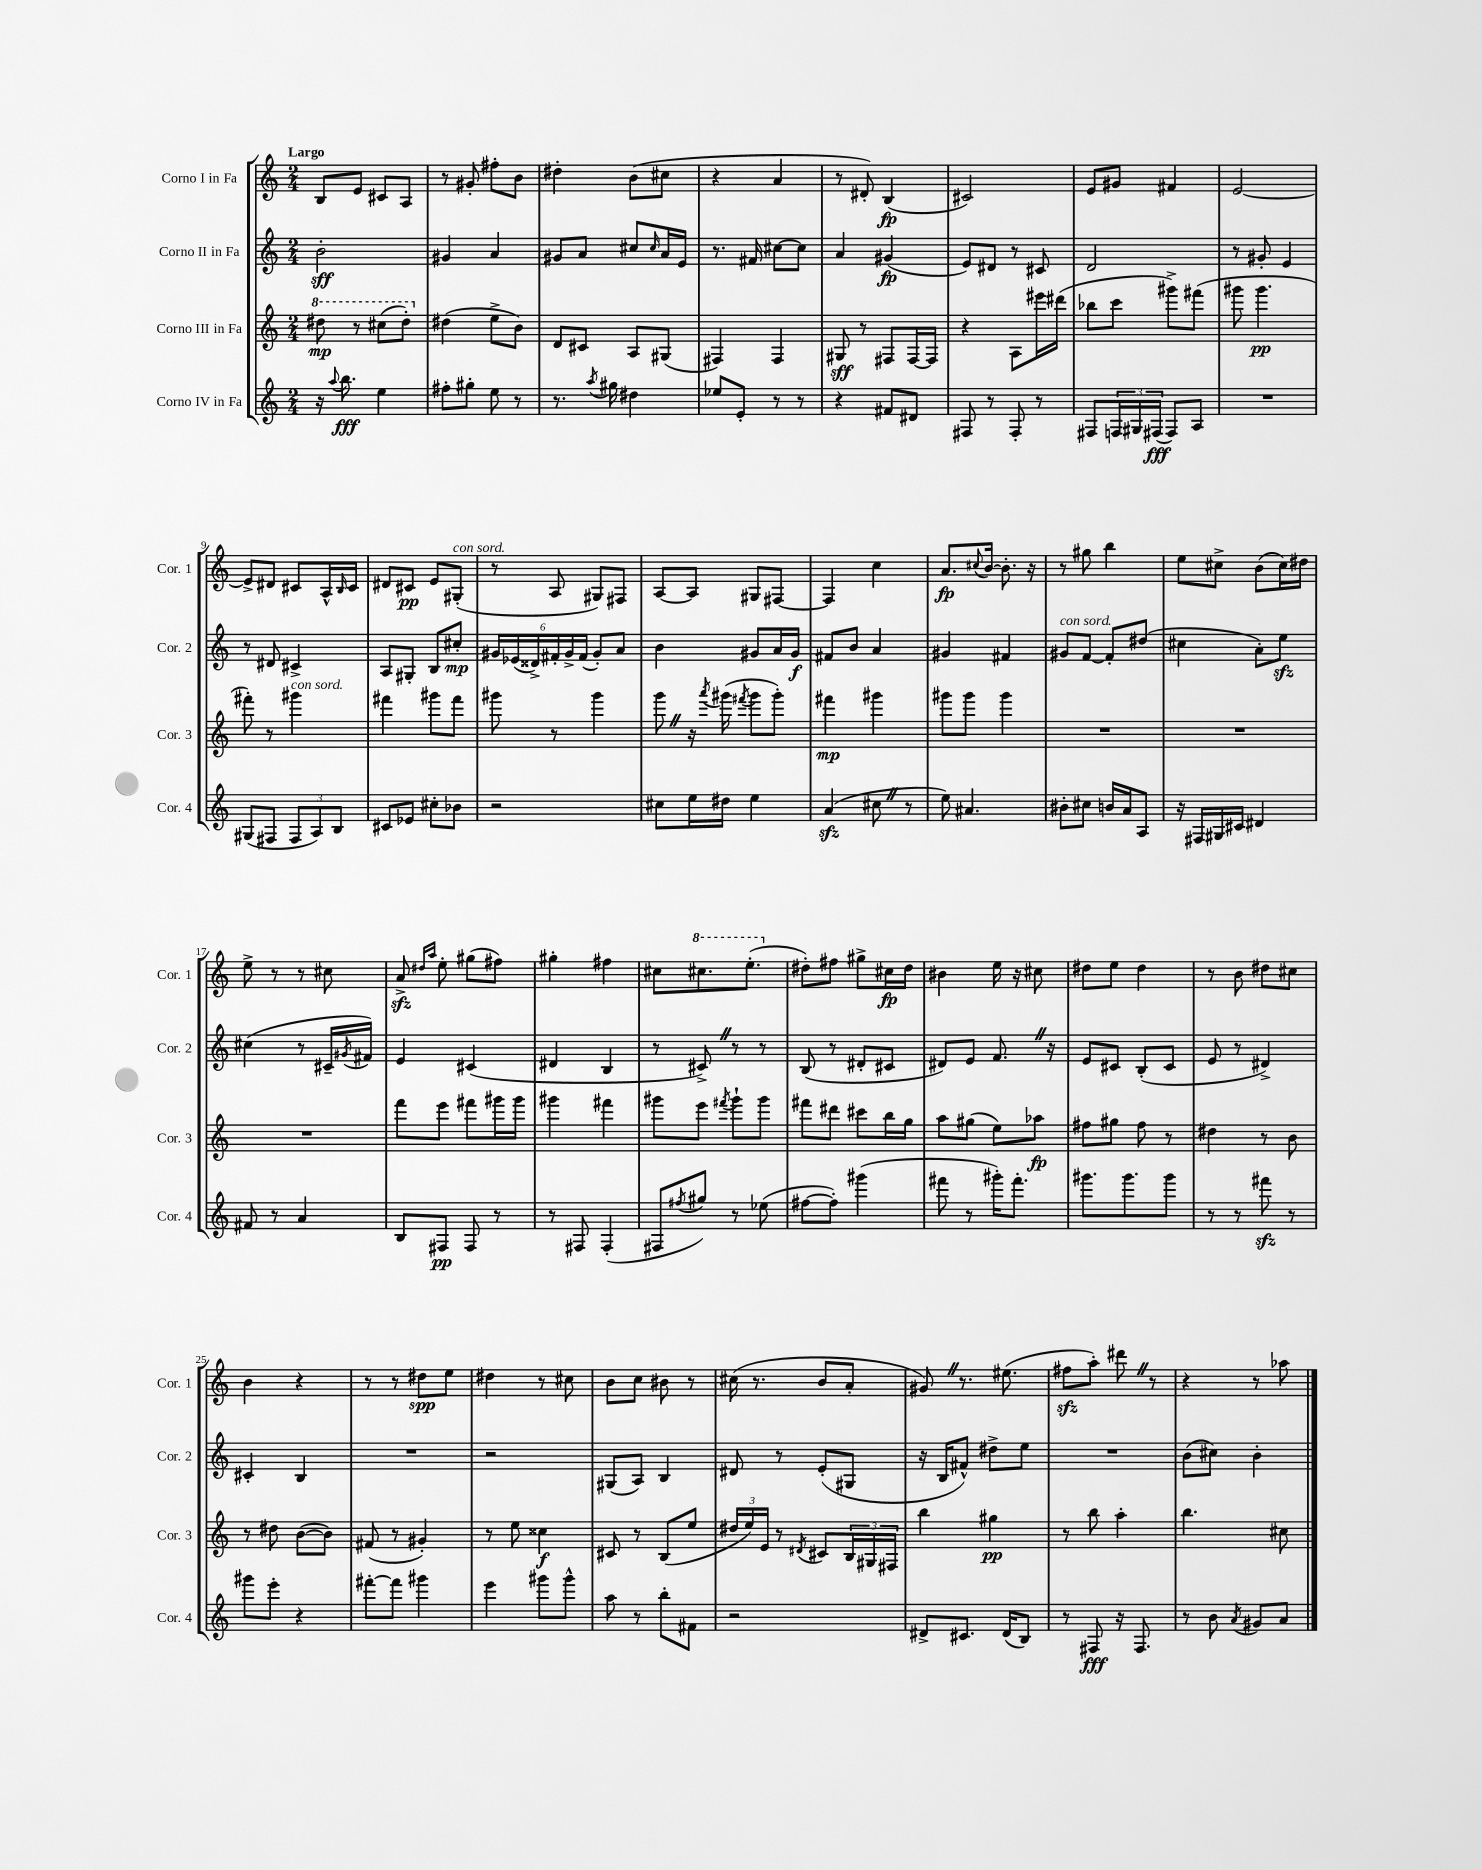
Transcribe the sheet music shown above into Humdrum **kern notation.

**kern	**dynam	**kern	**dynam	**kern	**dynam	**kern	**dynam
*part4	*part4	*part3	*part3	*part2	*part2	*part1	*part1
*staff4	*staff4	*staff3	*staff3	*staff2	*staff2	*staff1	*staff1
*I"Corno IV in Fa	*	*I"Corno III in Fa	*	*I"Corno II in Fa	*	*I"Corno I in Fa	*
*I'Cor. 4	*	*I'Cor. 3	*	*I'Cor. 2	*	*I'Cor. 1	*
*clefG2	*	*clefG2	*	*clefG2	*	*clefG2	*
*k[]	*	*k[]	*	*k[]	*	*k[]	*
*M2/4	*	*M2/4	*	*M2/4	*	*M2/4	*
*	*	*8va	*	*	*	*	*
=1	=1	=1	=1	=1	=1	=1	=1
!	!	!	!	!	!	!LO:TX:a:B:t=Largo	!
16r	.	8ddd#X\	mp	2b'\	sff	8B/L	.
8qqaa/	.	.	.	.	.	.	.
8.bb\	fff	.	.	.	.	.	.
.	.	8r	.	.	.	8e/J	.
4ee\	.	(8ccc#X\L	.	.	.	8c#X/L	.
.	.	8ddd#'\J)	.	.	.	8A/J	.
=2	=2	=2	=2	=2	=2	=2	=2
*	*	*X8va	*	*	*	*	*
8ff#X'\L	.	(4dd#X\	.	4g#X/	.	8r	.
8gg#X'\J	.	.	.	.	.	8g#X'/	.
8ee\	.	8ee^\L	.	4a/	.	8ff#X'\L	.
8r	.	8b\J)	.	.	.	8b\J	.
=3	=3	=3	=3	=3	=3	=3	=3
8.r	.	8d/L	.	8g#X/L	.	4dd#X'\	.
.	.	8c#X/J	.	8a/J	.	.	.
8qaa/	.	.	.	.	.	.	.
16gg#X\	.	.	.	.	.	.	.
4dd#X\	.	8A/L	.	8cc#X/L	.	(8b\L	.
.	.	.	.	16qqcc#/	.	.	.
.	.	(8G#X/J	.	16a/L	.	8cc#X\J	.
.	.	.	.	16e/JJ	.	.	.
=4	=4	=4	=4	=4	=4	=4	=4
8ee-X/L	.	4F#X/)	.	8.r	.	4r	.
8e'/J	.	.	.	.	.	.	.
.	.	.	.	16f#X/	.	.	.
8r	.	4F#/	.	[8cc#X\L	.	4a/	.
8r	.	.	.	8cc#\J]	.	.	.
=5	=5	=5	=5	=5	=5	=5	=5
4r	.	8G#X/	sff	4a/	.	8r	.
.	.	8r	.	.	.	8d#X'/)	.
8f#X/L	.	8F#X/L	.	(4g#X/	fp	(4B/	fp
8d#X/J	.	[16F#/L	.	.	.	.	.
.	.	16F#/JJ]	.	.	.	.	.
=6	=6	=6	=6	=6	=6	=6	=6
8F#X/	.	4r	.	8e/L)	.	2c#X/)	.
8r	.	.	.	8d#X/J	.	.	.
8F#'/	.	8A\L	.	8r	.	.	.
8r	.	16eee#X\L	.	8c#X/	.	.	.
.	.	(16ddd#X\JJ	.	.	.	.	.
=7	=7	=7	=7	=7	=7	=7	=7
8F#X/L	.	8bb-X\L	.	2d/	.	8e/L	.
24Fn/L	.	8ccc\J	.	.	.	8g#X/J	.
24G#X/	.	.	.	.	.	.	.
(24F#X/JJ	fff	.	.	.	.	.	.
8F#/L)	.	8ggg#X^\L)	.	.	.	4f#X/	.
8A/J	.	(8fff#X\J	.	.	.	.	.
=8	=8	=8	=8	=8	=8	=8	=8
2r	.	8ggg#X\	.	8r	.	[2e/	.
.	.	4.ggg#\	pp	8g#X'/	.	.	.
.	.	.	.	4e/	.	.	.
!!LO:LB:g=z
=9	=9	=9	=9	=9	=9	=9	=9
(8G#X/L	.	8fff#X'\)	.	8r	.	8e^/L]	.
8F#X/J	.	8r	.	8d#X/	.	8d#X/J	.
!	!	!LO:TX:a:i:t=con sord.	!	!	!	!	!
12F#/L	.	4ggg#X\	.	4c#X^/	.	8c#X/L	.
12A/)	.	.	.	.	.	.	.
.	.	.	.	.	.	16A^^/L	.
12B/J	.	.	.	.	.	.	.
.	.	.	.	.	.	16qqB/	.
.	.	.	.	.	.	16c#/JJ	.
=10	=10	=10	=10	=10	=10	=10	=10
8c#X/L	.	4fff#X\	.	8A/L	.	8d#X/L	.
8e-X/J	.	.	.	8G#X'/J	.	8c#X/J	pp
8cc#X'\L	.	8ggg#X\L	.	8B/L	.	8e/L	.
!	!	!	!	!	!	!LO:TX:a:i:t=con sord.	!
8b-X\J	.	8fff#\J	.	8cc#X'/J	mp	(8G#X'/J	.
=11	=11	=11	=11	=11	=11	=11	=11
2r	.	8ggg#X\	.	24g#X/LL	.	8r	.
.	.	.	.	(24e-X/	.	.	.
.	.	.	.	24d##X^/)	.	.	.
.	.	8r	.	24f#X'/	.	8A/	.
.	.	.	.	24g#^/	.	.	.
.	.	.	.	(24f#/JJ	.	.	.
.	.	4ggg#\	.	8g#'/L)	.	8G#X/L)	.
.	.	.	.	8a/J	.	8F#X/J	.
=12	=12	=12	=12	=12	=12	=12	=12
8cc#X\L	.	8gggZ\	.	4b\	.	[8A/L	.
16ee\L	.	16r	.	.	.	8A/J]	.
.	.	8qaaa/	.	.	.	.	.
16dd#X\JJ	.	(16ggg#X\	.	.	.	.	.
.	.	8qfff#X/	.	.	.	.	.
4ee\	.	8ggg#\L	.	8g#X/L	.	8G#X/L	.
.	.	8ggg#'\J)	.	16a/L	.	[8F#X/J	.
.	.	.	.	16g#/JJ	f	.	.
=13	=13	=13	=13	=13	=13	=13	=13
(4azz/	.	4fff#X\	mp	8f#X/L	.	4F#/]	.
.	.	.	.	8b/J	.	.	.
8cc#XZ\	.	4ggg#X\	.	4a/	.	4cc\	.
8r	.	.	.	.	.	.	.
=14	=14	=14	=14	=14	=14	=14	=14
8ee\)	.	8ggg#X\L	.	4g#X/	.	8.a/L	fp
4.a#X/	.	8ggg#\J	.	.	.	.	.
.	.	.	.	.	.	8qqcc#X/	.
.	.	.	.	.	.	[16b/Jk	.
.	.	4ggg#\	.	4f#X/	.	8.b'\]	.
.	.	.	.	.	.	16r	.
=15	=15	=15	=15	=15	=15	=15	=15
!	!	!	!	!LO:TX:a:i:t=con sord.	!	!	!
8b#X'\L	.	2r	.	8g#X/L	.	8r	.
8cc#X\J	.	.	.	[8f/J	.	8gg#X\	.
16bn/LL	.	.	.	8f'/L]	.	4bb\	.
16a/J	.	.	.	.	.	.	.
8A/J	.	.	.	(8dd#X/J	.	.	.
=16	=16	=16	=16	=16	=16	=16	=16
16r	.	2r	.	4cc#X\	.	8ee\L	.
16F#X/LL	.	.	.	.	.	.	.
16G#X/	.	.	.	.	.	8cc#X^\J	.
16c#X/JJ	.	.	.	.	.	.	.
4d#X/	.	.	.	8a'\L)	.	(8b\L	.
.	.	.	.	8eezz\J	.	16cc#\L)	.
.	.	.	.	.	.	16dd#X\JJ	.
!!LO:LB:g=z
=17	=17	=17	=17	=17	=17	=17	=17
8f#X/	.	2r	.	(4cc#X\	.	8ee^\	.
8r	.	.	.	.	.	8r	.
4a/	.	.	.	8r	.	8r	.
.	.	.	.	16c#X~/LL	.	8cc#X\	.
.	.	.	.	8qg#X/	.	.	.
.	.	.	.	16f#X/JJ)	.	.	.
=18	=18	=18	=18	=18	=18	=18	=18
8B/L	.	8fff\L	.	4e/	.	8azz^/	.
.	.	.	.	.	.	16qqdd#X/LL	.
.	.	.	.	.	.	16qqaa/JJ	.
8F#X/J	pp	8eee\J	.	.	.	8ee'\	.
8F#/	.	8fff#X\L	.	(4c#X/	.	(8gg#X\L	.
8r	.	16ggg#X\L	.	.	.	8ff#X\J)	.
.	.	16ggg#\JJ	.	.	.	.	.
=19	=19	=19	=19	=19	=19	=19	=19
8r	.	4ggg#X\	.	4d#X/	.	4gg#X'\	.
8F#X/	.	.	.	.	.	.	.
(4F#'/	.	4fff#X\	.	4B/	.	4ff#X\	.
=20	=20	=20	=20	=20	=20	=20	=20
8F#X/L	.	8ggg#X\L	.	8r	.	8cc#X\L	.
8qff#X/	.	.	.	.	.	.	.
*	*	*	*	*	*	*8va	*
8gg#X/J)	.	8eee\J	.	8c#X^Z/)	.	8.ccc#X\	.
.	.	8qfff#X/	.	.	.	.	.
8r	.	8ggg#`\L	.	8r	.	.	.
.	.	.	.	.	.	(8.eee'\J	.
(8ee-X\	.	8ggg#\J	.	8r	.	.	.
=21	=21	=21	=21	=21	=21	=21	=21
*	*	*	*	*	*	*X8va	*
[8ff#X\L	.	8fff#X\L	.	(8B/	.	8dd#X'\L)	.
8ff#'\J])	.	8ddd#X\J	.	8r	.	8ff#X\J	.
(4ggg#X\	.	8ccc#X\L	.	8d#X'/L	.	8gg#X^\L	.
.	.	16bb\L	.	8c#X/J	.	16cc#X\L	fp
.	.	16gg\JJ	.	.	.	16dd#\JJ	.
=22	=22	=22	=22	=22	=22	=22	=22
8fff#X\	.	8aa\L	.	8d#X/L)	.	4b#X\	.
8r	.	(8gg#X\J	.	8e/J	.	.	.
16ggg#X'\KL)	.	8ee\L)	.	8.fZ/	.	16ee\	.
8.fff#'\J	.	.	.	.	.	16r	.
.	.	8aa-X\J	fp	.	.	8cc#X\	.
.	.	.	.	16r	.	.	.
=23	=23	=23	=23	=23	=23	=23	=23
8.ggg#X\L	.	8ff#X\L	.	8e/L	.	8dd#X\L	.
.	.	8gg#X\J	.	8c#X/J	.	8ee\J	.
8.ggg#\	.	.	.	.	.	.	.
.	.	8ff#\	.	(8B'/L	.	4dd#\	.
8ggg#\J	.	8r	.	8c#/J	.	.	.
=24	=24	=24	=24	=24	=24	=24	=24
8r	.	4dd#X\	.	8e/	.	8r	.
8r	.	.	.	8r	.	8b\	.
8fff#Xzz\	.	8r	.	4d#X^/)	.	8dd#X\L	.
8r	.	8b\	.	.	.	8cc#X\J	.
!!LO:LB:g=z
=25	=25	=25	=25	=25	=25	=25	=25
8ggg#X\L	.	8r	.	4c#X'/	.	4b\	.
8eee'\J	.	8dd#X\	.	.	.	.	.
4r	.	([8b\L	.	4B/	.	4r	.
.	.	8b\J])	.	.	.	.	.
=26	=26	=26	=26	=26	=26	=26	=26
[8fff#X'\L	.	(8f#X/	.	2r	.	8r	.
8fff#\J]	.	8r	.	.	.	8r	.
4ggg#X\	.	4g#X'/)	.	.	.	8dd#X\L	spp
.	.	.	.	.	.	8ee\J	.
=27	=27	=27	=27	=27	=27	=27	=27
4eee\	.	8r	.	2r	.	4dd#X\	.
.	.	8ee\	.	.	.	.	.
8ggg#X\L	.	4cc##X\	f	.	.	8r	.
8ggg#^^\J	.	.	.	.	.	8cc#X\	.
=28	=28	=28	=28	=28	=28	=28	=28
8aa\	.	8c#X/	.	(8G#X/L	.	8b\L	.
8r	.	8r	.	8A/J)	.	8cc\J	.
8bb'\L	.	(8B/L	.	4B/	.	8b#X\	.
8f#X\J	.	8ee/J	.	.	.	8r	.
=29	=29	=29	=29	=29	=29	=29	=29
2r	.	24dd#X/LL	.	8d#X/	.	(16cc#X\	.
.	.	24ee/)	.	.	.	.	.
.	.	.	.	.	.	8.r	.
.	.	24e/JJ	.	.	.	.	.
.	.	8r	.	8r	.	.	.
.	.	8qd#X/	.	.	.	.	.
.	.	8c#X/L	.	(8e'/L	.	8b/L	.
.	.	24B/L	.	8G#X/J	.	8a'/J	.
.	.	24G#X/	.	.	.	.	.
.	.	24F#X/JJ	.	.	.	.	.
=30	=30	=30	=30	=30	=30	=30	=30
8d#X^/L	.	4bb\	.	16r	.	8g#XZ/)	.
.	.	.	.	16B/KL	.	.	.
8.c#X/J	.	.	.	8f#X^^/J)	.	8.r	.
.	.	4gg#X\	pp	8dd#X^\L	.	.	.
(16d#/KL	.	.	.	.	.	(8.ee#X\	.
8B/J)	.	.	.	8ee\J	.	.	.
=31	=31	=31	=31	=31	=31	=31	=31
8r	.	8r	.	2r	.	8ff#Xzz\L	.
8F#X/	fff	8bb\	.	.	.	8aa'\J)	.
16r	.	4aa'\	.	.	.	8ddd#XZ\	.
8.F#/	.	.	.	.	.	.	.
.	.	.	.	.	.	8r	.
=32	=32	=32	=32	=32	=32	=32	=32
8r	.	4.bb\	.	(8b\L	.	4r	.
8b\	.	.	.	8cc#X\J)	.	.	.
8qa/	.	.	.	.	.	.	.
8g#X/L	.	.	.	4b'\	.	8r	.
8a/J	.	8cc#X\	.	.	.	8aa-X\	.
==	==	==	==	==	==	==	==
*-	*-	*-	*-	*-	*-	*-	*-
